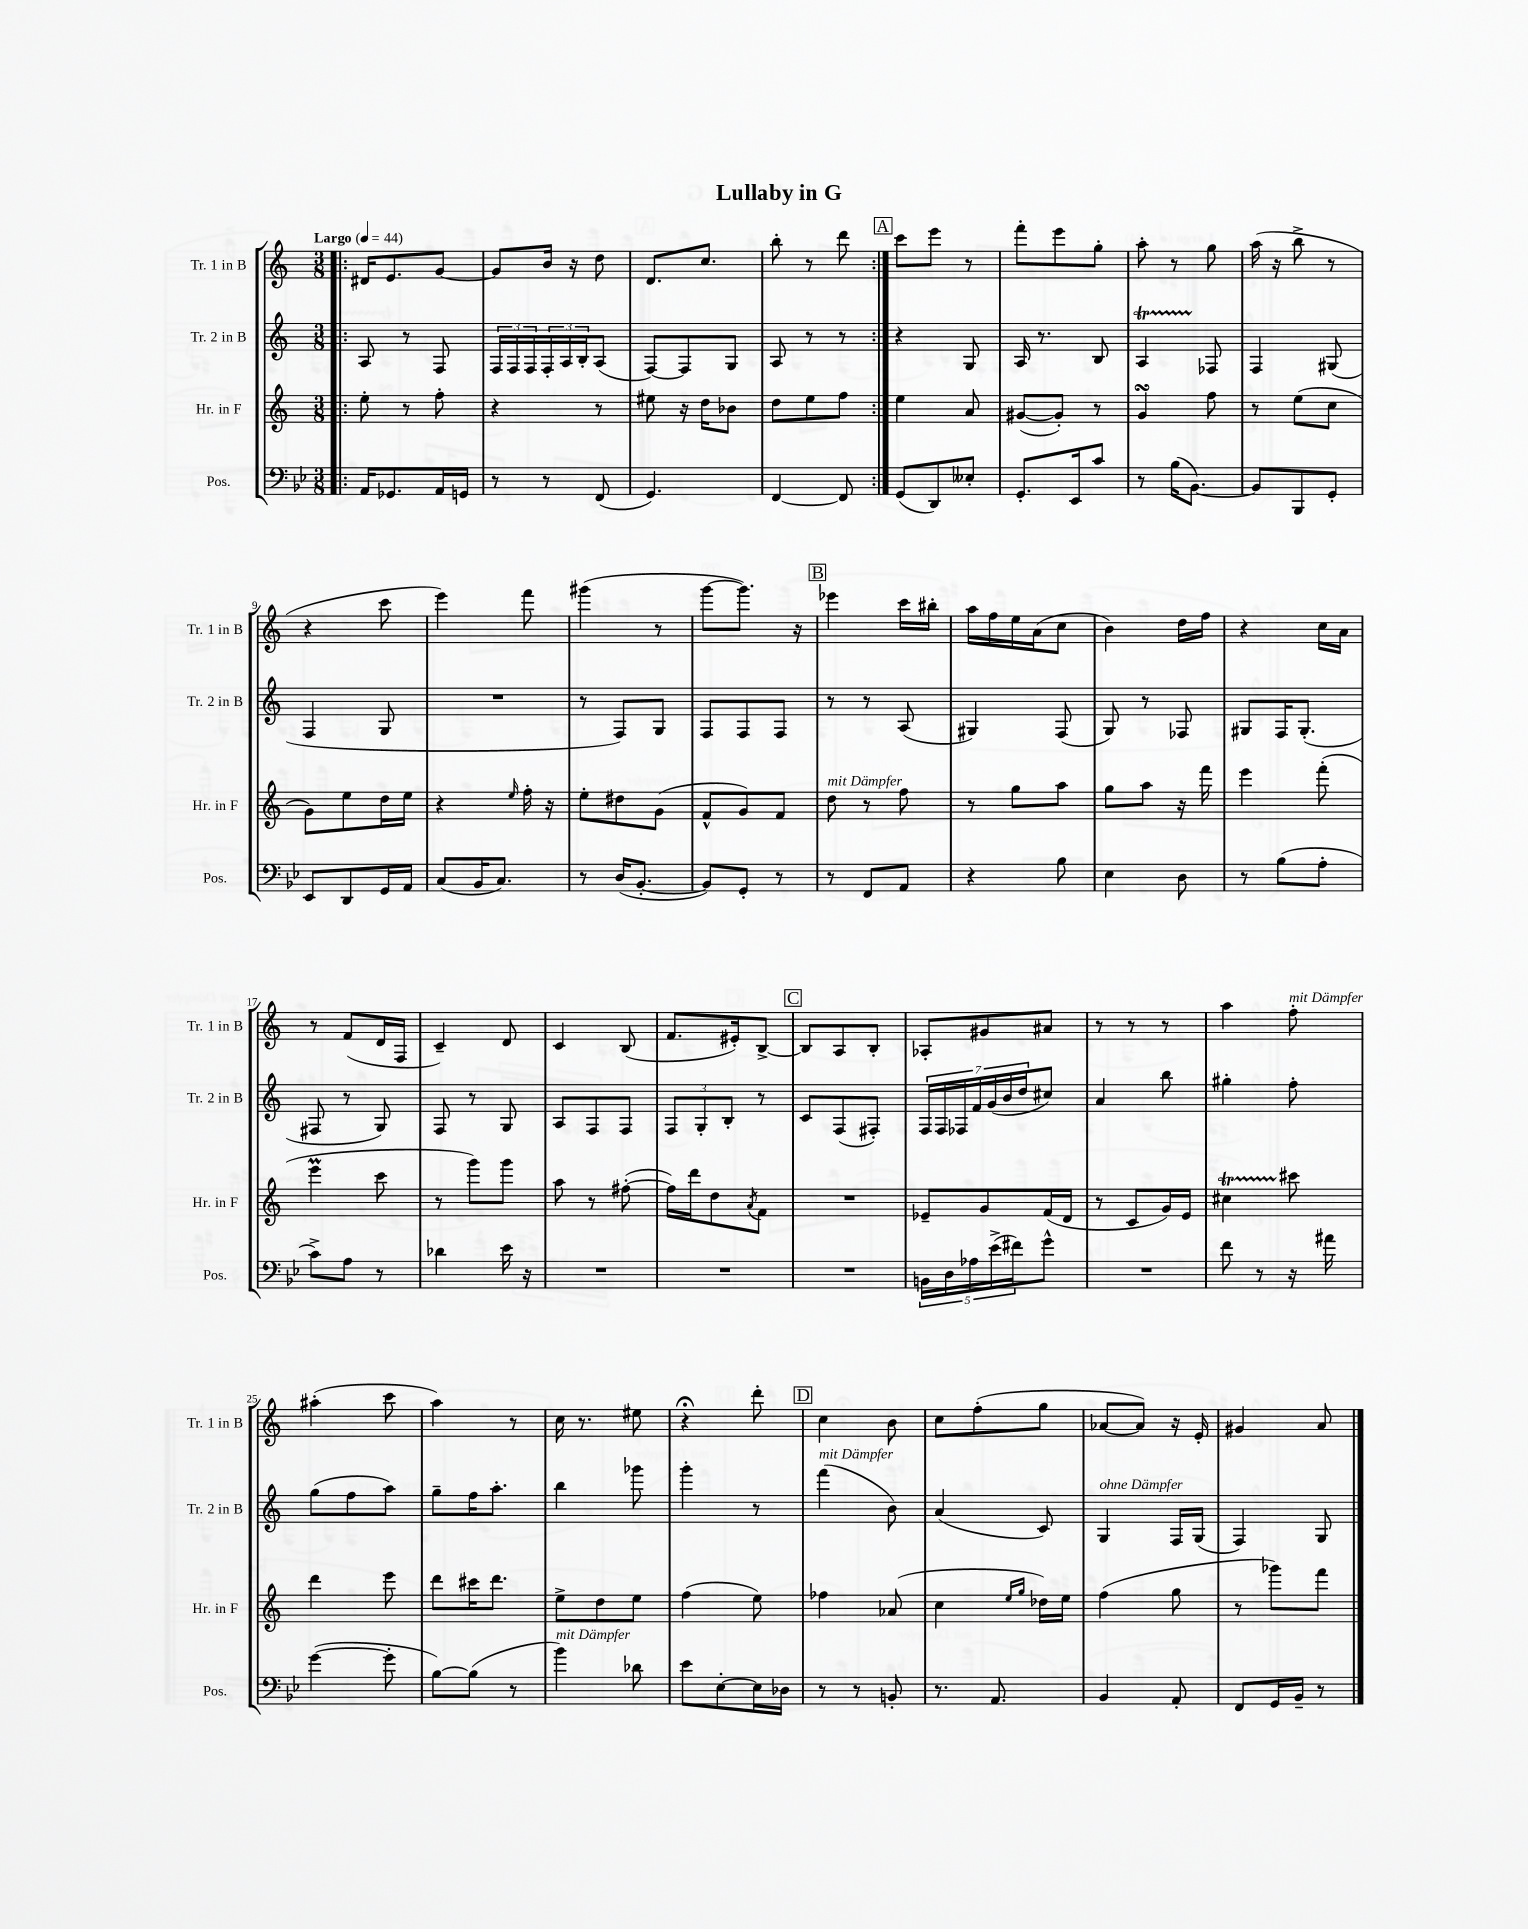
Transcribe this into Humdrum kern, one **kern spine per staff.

**kern	**kern	**kern	**kern
*part4	*part3	*part2	*part1
*staff4	*staff3	*staff2	*staff1
*I"Pos.	*I"Hr. in F	*I"Tr. 2 in B	*I"Tr. 1 in B
*I'Pos.	*I'Hr. in F	*I'Tr. 2 in B	*I'Tr. 1 in B
*clefF4	*clefG2	*clefG2	*clefG2
*k[b-e-]	*k[]	*k[]	*k[]
*M3/8	*M3/8	*M3/8	*M3/8
*MM44	*MM44	*MM44	*MM44
=1!|:	=1!|:	=1!|:	=1!|:
!	!	!	!LO:TX:a:B:t=Largo
16AA/KL	8ee'\	8A/	16d#X/KL
8.GG-X/	.	.	8.e/
.	8r	8r	.
16AA/L	8ff'\	8F/	[8g/J
16GGn/JJ	.	.	.
=2	=2	=2	=2
8r	4r	24F/LL	8g/L]
.	.	24F/	.
.	.	24F/	.
8r	.	24F'/	16b/Jk
.	.	24A/	.
.	.	.	16r
.	.	24B'/J	.
(8FF/	8r	(8A/J	8dd\
=3	=3	=3	=3
4.GG/)	8ee#X\	[8F/L)	8.d/L
.	16r	8F/]	.
.	16dd\KL	.	8.cc/J
.	8b-X\J	8G/J	.
=4	=4	=4	=4
[4FF/	8dd\L	8A/	8bb'\
.	8ee\	8r	8r
8FF/]	8ff\J	8r	8ddd\
!!LO:REH:place=s1:t=A
=5:|!	=5:|!	=5:|!	=5:|!
(8GG/L	4ee\	4r	8ccc\L
8DD/)	.	.	8eee\J
8E--X'/J	8a/	8G/	8r
=6	=6	=6	=6
8.GG'/L	([8g#X/L	16A/	8fff'\L
.	.	8.r	.
.	8g#'/J])	.	8eee\
16EE-/k	.	.	.
8c/J	8r	8B/	8gg'\J
=7	=7	=7	=7
8r	4gsSSS/	4AT/	8aa'\
(16B-\KL	.	.	8r
[8.BB-\J)	.	.	.
.	8ff\	8F-X/	8gg\
=8	=8	=8	=8
8BB-/L]	8r	4F/	(16aa\
.	.	.	16r
8BBB-/	(8ee\L	.	8bb^\
8GG'/J	8cc\J	(8G#X/	8r
!!LO:LB:g=z
=9	=9	=9	=9
8EE-/L	8g\L)	4F/	4r
8DD/	8ee\	.	.
16GG/L	16dd\L	8G/	8ccc\
16AA/JJ	16ee\JJ	.	.
=10	=10	=10	=10
(8C/L	4r	4.r	4eee\)
16BB-/K	.	.	.
8.C/J)	.	.	.
.	16qqee/	.	.
.	16ff'\	.	8fff\
.	16r	.	.
=11	=11	=11	=11
8r	8ee'\L	8r	(4ggg#X\
(16D/KL	8dd#X\	8F/L)	.
[8.BB-'/J	.	.	.
.	(8g\J	8G/J	8r
=12	=12	=12	=12
8BB-/L])	8f^^/L	8F/L	[8ggg\L
8GG'/J	8g/)	8F/	8.ggg\J])
8r	8f/J	8F/J	.
.	.	.	16r
!!LO:REH:place=s1:t=B
=13	=13	=13	=13
!	!LO:TX:a:i:t=mit Dämpfer	!	!
8r	8dd\	8r	4eee-X\
8FF/L	8r	8r	.
8AA/J	8ff\	(8A/	16ccc\LL
.	.	.	16bb#X'\JJ
=14	=14	=14	=14
4r	8r	4G#X/)	16aa\LL
.	.	.	16ff\
.	8gg\L	.	16ee\
.	.	.	(16a\J
8B-\	8aa\J	(8F/	8cc\J
=15	=15	=15	=15
4E-\	8gg\L	8G/)	4b\)
.	8aa\J	8r	.
8D\	16r	8F-X/	16dd\LL
.	16fff\	.	16ff\JJ
=16	=16	=16	=16
8r	4eee\	8G#X/L	4r
(8B-\L	.	16F/K	.
.	.	(8.G#'/J	.
8A'\J	(8fff'\	.	16cc\LL
.	.	.	16a\JJ
!!LO:LB:g=z
=17	=17	=17	=17
8c^\L)	4eeem\	8F#X/	8r
8A\J	.	8r	(8f/L
8r	8ccc\	8G/)	16d/L
.	.	.	16F/JJ
=18	=18	=18	=18
4d-X\	8r	8F/	4c~/)
.	8ggg\L)	8r	.
16e-\	8ggg\J	8G/	8d/
16r	.	.	.
=19	=19	=19	=19
4.r	8aa\	8A/L	4c/
.	8r	8F/	.
.	([8ff#X'\	8F/J	(8B/
=20	=20	=20	=20
4.r	16ff#\LL])	12F/L	8.f/L
.	16ddd\J	.	.
.	.	12G'/	.
.	8dd\	.	.
.	.	12B'/J	.
.	.	.	16e#X'/k)
.	8qa/	.	.
.	8f\J	8r	[8B^/J
!!LO:REH:place=s1:t=C
=21	=21	=21	=21
4.r	4.r	8c/L	8B/L]
.	.	(8F/	8A/
.	.	8F#X'/J)	8B'/J
=22	=22	=22	=22
20BBn\LL	8e-X~/L	28F/LL	8A-X'/L
.	.	28F/	.
20D\	.	.	.
.	.	28F-X/	.
20A-X\	.	.	.
.	.	28f/	.
.	8g/	.	8g#X/
.	.	(28g/	.
(20e-^\	.	.	.
.	.	28b/	.
20f#X\J)	.	.	.
.	.	28dd/J	.
8g^^\J	(16f/L	8cc#X/J)	8a#X/J
.	16d/JJ	.	.
=23	=23	=23	=23
4.r	8r	4a/	8r
.	8c/L	.	8r
.	16g/L)	8bb\	8r
.	16e/JJ	.	.
=24	=24	=24	=24
8f\	4cc#Xt\	4gg#X'\	4aa\
8r	.	.	.
!	!	!	!LO:TX:a:i:t=mit Dämpfer
16r	8ccc#X\	8ff'\	8ff'\
16a#X\	.	.	.
!!LO:LB:g=z
=25	=25	=25	=25
([4g\	4ddd\	(8gg\L	(4aa#X'\
.	.	8ff\	.
8g'\]	8eee\	8aa\J)	8ccc\
=26	=26	=26	=26
[8B-\L)	8ddd\L	8gg~\L	4aa\)
(8B-\J]	16ccc#X\K	16ff\K	.
.	8.ddd\J	8.aa'\J	.
8r	.	.	8r
=27	=27	=27	=27
!LO:TX:a:i:t=mit Dämpfer	!	!	!
4b-\)	8ee^\L	4bb\	16cc\
.	.	.	8.r
.	8dd\	.	.
8d-X\	8ee\J	8ggg-X\	8ee#X\
=28	=28	=28	=28
8e-\L	(4ff\	4ggg'\	4r;<
[8E-'\	.	.	.
16E-\L]	8ee\)	8r	8ddd'\
16D-X\JJ	.	.	.
!!LO:REH:place=s1:t=D
=29	=29	=29	=29
!	!	!LO:TX:a:i:t=mit Dämpfer	!
8r	4ff-X\	(4fff\	4cc\
8r	.	.	.
8BBn'/	(8a-X/	8b\)	8b\
=30	=30	=30	=30
8.r	4cc\	(4a/	8cc\L
.	.	.	(8ff'\
8.AA/	.	.	.
.	16qqee/LL	.	.
.	16qqgg/JJ	.	.
.	16dd-X\LL)	8c/)	8gg\J
.	16ee\JJ	.	.
=31	=31	=31	=31
!	!	!LO:TX:a:i:t=ohne Dämpfer	!
4BB-/	(4ff\	4G/	[8a-X/L
.	.	.	8a-/J])
8AA'/	8gg\	16F/LL	16r
.	.	(16G/JJ	16e'/
=32	=32	=32	=32
8FF/L	8r	4F/)	4g#X/
16GG/L	8ggg-X\L)	.	.
16BB-~/JJ	.	.	.
8r	8fff\J	8G/	8a/
==	==	==	==
*-	*-	*-	*-
